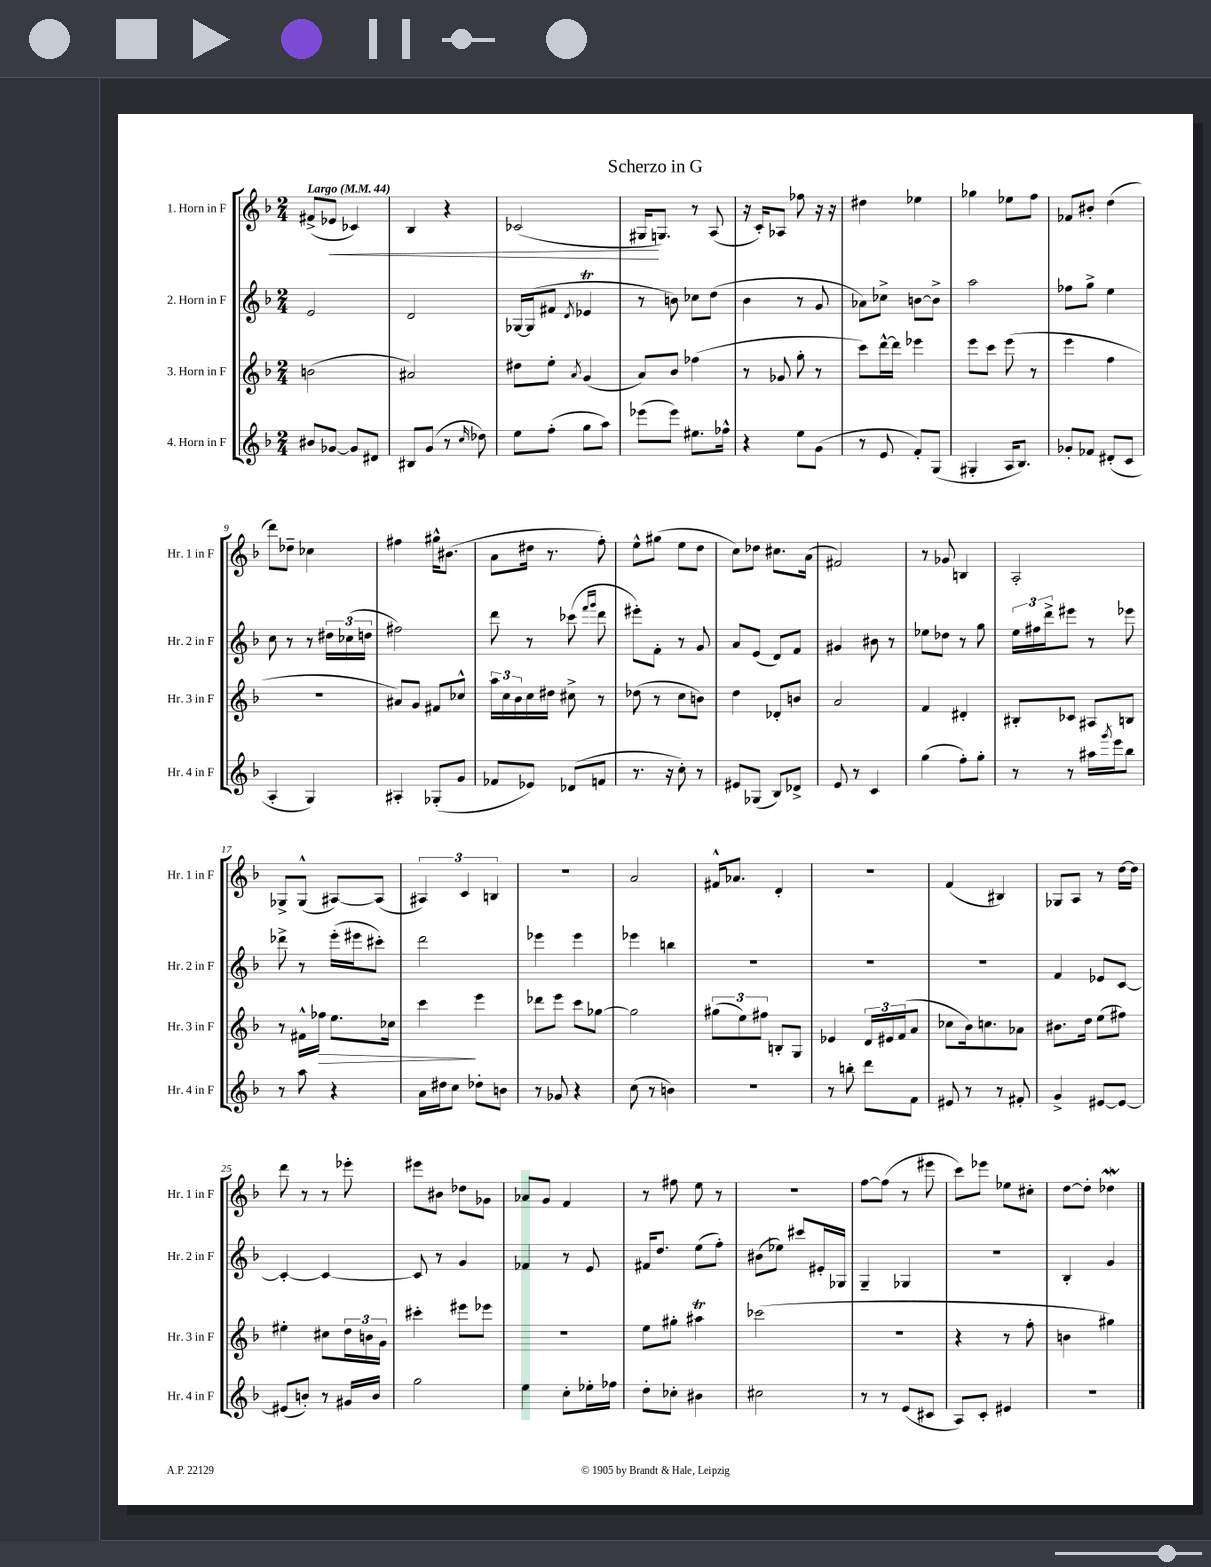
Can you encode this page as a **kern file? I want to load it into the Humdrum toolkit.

**kern	**kern	**dynam	**kern	**kern	**dynam
*part4	*part3	*part3	*part2	*part1	*part1
*staff4	*staff3	*staff3	*staff2	*staff1	*staff1
*I"4. Horn in F	*I"3. Horn in F	*	*I"2. Horn in F	*I"1. Horn in F	*
*I'Hr. 4 in F	*I'Hr. 3 in F	*	*I'Hr. 2 in F	*I'Hr. 1 in F	*
*clefG2	*clefG2	*	*clefG2	*clefG2	*
*k[b-]	*k[b-]	*	*k[b-]	*k[b-]	*
*M2/4	*M2/4	*	*M2/4	*M2/4	*
*MM44	*MM44	*	*MM44	*MM44	*
=1	=1	=1	=1	=1	=1
!	!	!	!	!LO:TX:a:B:t=Largo	!
8b#X/L	(2bn\	.	2e/	(8f#X^/L	.
!	!	!	!	!	!LO:HP:b
[8g-X/J	.	.	.	8e-X/J	<
8g-/L]	.	.	.	4c-X/)	.
8d#X/J	.	.	.	.	.
=2	=2	=2	=2	=2	=2
8B#X/L	2a#X/)	.	2d/	4B-/	.
(8g/J	.	.	.	.	.
8r	.	.	.	4r	.
16qqcc/	.	.	.	.	.
8dd-X\)	.	.	.	.	.
=3	=3	=3	=3	=3	=3
8ee\L	8dd#X\L	.	[16G-X/LL	(2c-X/	.
.	.	.	(16G-/J]	.	.
(8ff'\J	8ee'\J	.	8f#X/J	.	.
.	8qa/	.	8qd/	.	.
8gg\L	(4g/	.	4e-XT/	.	.
8aa\J)	.	.	.	.	.
=4	=4	=4	=4	=4	=4
(8eee-X\L	8a/L)	.	8r	16G#X/KL	.
.	.	.	.	8.Gn/J)	[
8eee-\J)	8b-/J	.	8bn\)	.	.
8.ee#X\L	(4ff-X\	.	8cc-X\L	8r	.
.	.	.	(8dd\J	(8A/	.
16ff-X^^\Jk	.	.	.	.	.
=5	=5	=5	=5	=5	=5
4r	8r	.	4b-\	16r	.
.	.	.	.	16c'/KL)	.
.	8g-X/	.	.	8A-X/J	.
8ee\L	8gg'\	.	8r	8ff-X\	.
(8g\J	8r	.	8g/	16r	.
.	.	.	.	16r	.
=6	=6	=6	=6	=6	=6
8r	8ccc\L)	.	8a-X\L)	4dd#X\	.
8e/	[16ddd^^\L	.	8cc-X^\J	.	.
.	16ddd\JJ]	.	.	.	.
8f'/L)	4eee-X\	.	[8bn\L	4ee-X\	.
(8G/J	.	.	8b^\J]	.	.
=7	=7	=7	=7	=7	=7
4G#X'/	8eee\L	.	2aa\	4gg-X\	.
.	8ccc\J	.	.	.	.
16A/KL	(8eee\	.	.	8ee-X\L	.
8.B-/J)	.	.	.	.	.
.	8r	.	.	8ff\J	.
=8	=8	=8	=8	=8	=8
8g-X'/L	4eee\	.	8ff-X\L	8f-X/L	.
8f-X/J	.	.	8gg^\J	8b#X'/J	.
(8d#X'/L	4ff\	.	4ee\	(4dd\	.
8c/J	.	.	.	.	.
!!LO:LB:g=z
=9	=9	=9	=9	=9	=9
4A'/	2r	.	8cc\	8ddd\L)	.
.	.	.	8r	8dd-X~\J	.
4G/)	.	.	8r	4cc-X\	.
.	.	.	24dd#X\LL	.	.
.	.	.	(24cc-X\	.	.
.	.	.	24ddn\JJ	.	.
=10	=10	=10	=10	=10	=10
4A#X'/	8a#X/L)	.	2ff#X\)	4ff#X\	.
.	8g/J	.	.	.	.
(8G-X'/L	8f#X/L	.	.	16gg#X^^\KL	.
.	.	.	.	(8.b#X\J	.
8g/J	8cc-X^^/J	.	.	.	.
=11	=11	=11	=11	=11	=11
8f-X/L	24aa\LL	.	8ddd\	8a\L	.
.	24cc\	.	.	.	.
.	24b-\	.	.	.	.
8e-X/J)	16cc\	.	8r	16dd#X\Jk	.
.	16dd#X\JJ	.	.	8.r	.
(8d-X/L	8cc#X^\	.	(8ccc-X\	.	.
.	.	.	16qqfff/LL	.	.
.	.	.	16qqggg/JJ	.	.
8fn/J	8r	.	8ddd\	8ff'\)	.
=12	=12	=12	=12	=12	=12
8.r	(8dd-X\	.	8eee#X'\L)	8ee^^\L	.
.	8r	.	8f'\J	(8gg#X\J	.
16r	.	.	.	.	.
8cc'\)	8cc\L	.	8r	8ee\L	.
8r	8bn\J)	.	8g/	8dd\J	.
=13	=13	=13	=13	=13	=13
8e#X/L	4dd\	.	8a/L	8cc\L)	.
(8G-X/J	.	.	(8e/J	8dd-X\J	.
8B-/L)	8d-X'/L	.	8d/L)	8.cc#X\L	.
8d-X^/J	8bn/J	.	8f/J	.	.
.	.	.	.	(16a\Jk	.
=14	=14	=14	=14	=14	=14
8e/	2a/	.	4g#X/	2f#X/)	.
8r	.	.	.	.	.
4c/	.	.	8b#X\	.	.
.	.	.	8r	.	.
=15	=15	=15	=15	=15	=15
(4gg\	4f/	.	8ee-X\L	8r	.
.	.	.	8dd-X\J	8g-X/	.
8ff'\L)	4d#X'/	.	8r	4Bn/	.
8gg'\J	.	.	8gg\	.	.
=16	=16	=16	=16	=16	=16
8r	8B#X'/L	.	24ee\LL	2A'/	.
.	.	.	24ff#X\	.	.
.	.	.	24ddd^\J	.	.
8r	8c-X/J	.	8eee#X\J	.	.
16aa#X\LL	8A#X/L	.	8r	.	.
8qggg/	.	.	.	.	.
16eee\J	.	.	.	.	.
8bb-\J	8Bn/J	.	8eee-X\	.	.
!!LO:LB:g=z
=17	=17	=17	=17	=17	=17
8r	8r	.	8ddd-X^\	8G-X^/L	.
8aa\	16f#X^^\LL	.	8r	(8G-^^/J	.
!	!	!LO:HP:b	!	!	!
.	16ff-X\JJ	>	.	.	.
4r	8.ee\L	.	(16eee'\LL	[8A#X/L)	.
.	.	.	16eee#X\J	.	.
.	.	.	8ccc#X'\J)	(8A#/J]	.
.	16cc-X\Jk	.	.	.	.
=18	=18	=18	=18	=18	=18
16a\LL	4ccc\	.	2ddd\	6A#X/)	.
16dd#X\J	.	.	.	.	.
8cc\J	.	.	.	.	.
.	.	.	.	6c/	.
8dd-X'\L	4eee\	]	.	.	.
.	.	.	.	6Bn/	.
8bn\J	.	.	.	.	.
=19	=19	=19	=19	=19	=19
8r	8ddd-X\L	.	4eee-X\	2r	.
8g-X/	8eee\J	.	.	.	.
4r	8ccc\L	.	4eee-\	.	.
.	[8gg-X\J	.	.	.	.
=20	=20	=20	=20	=20	=20
(8cc\	2gg-\]	.	4eee-X\	2a/	.
8r	.	.	.	.	.
4bn\)	.	.	4bbn\	.	.
=21	=21	=21	=21	=21	=21
2r	(12gg#X\L	.	2r	16f#X^^/KL	.
.	.	.	.	8.a-X/J	.
.	12ee\)	.	.	.	.
.	12ff#X\J	.	.	.	.
.	8Bn'/L	.	.	4d'/	.
.	8G/J	.	.	.	.
=22	=22	=22	=22	=22	=22
8r	4e-X/	.	2r	2r	.
8bbn'\	.	.	.	.	.
8ddd\L	24d/LL	.	.	.	.
.	24e#X/	.	.	.	.
.	(24f/J	.	.	.	.
8f\J	8a/J	.	.	.	.
=23	=23	=23	=23	=23	=23
8e#X/	8cc-X\L	.	2r	(4f/	.
8r	16b-\k)	.	.	.	.
.	8.ccn\	.	.	.	.
8r	.	.	.	4B#X/)	.
8f#X'/	8a-X\J	.	.	.	.
=24	=24	=24	=24	=24	=24
4g^/	8.b#X\L	.	4f/	8G-X/L	.
.	.	.	.	8A/J	.
.	16dd\Jk	.	.	.	.
[8e#X/L	(8ee\L	.	8e-X/L	8r	.
8e#/J_	8ff#X\J)	.	[8c/J	[16dd\LL	.
.	.	.	.	16dd\JJ]	.
!!LO:LB:g=z
=25	=25	=25	=25	=25	=25
(8e#X/L]	4ee#X'\	.	4c'/_	8ddd\	.
8bn'/J)	.	.	.	8r	.
8r	8cc#X\L	.	4c/_	8r	.
16g#X/LL	24dd\L	.	.	8eee-X'\	.
.	24bn\	.	.	.	.
16b/JJ	.	.	.	.	.
.	24g\JJ	.	.	.	.
=26	=26	=26	=26	=26	=26
2gg\	4ccc#X'\	.	8c/]	8eee#X\L	.
.	.	.	8r	8b#X\J	.
.	8eee#X\L	.	4g/	8dd-X\L	.
.	8eee-X\J	.	.	8g-X\J	.
=27	=27	=27	=27	=27	=27
4ee\	2r	.	4f-X/	8a-X/L	.
.	.	.	.	8g/J	.
8cc'\L	.	.	8r	4f/	.
16ee-X'\L	.	.	8e/	.	.
16ff-X\JJ	.	.	.	.	.
=28	=28	=28	=28	=28	=28
8dd'\L	8ee\L	.	16f#X/KL	8r	.
.	.	.	8.dd/J	.	.
8cc-X'\J	8gg#X'\J	.	.	8ff#X\	.
4b#X\	4aa#Xt\	.	(8ee\L	8ee\	.
.	.	.	8ff'\J)	8r	.
=29	=29	=29	=29	=29	=29
2cc#X\	(2ccc-X\	.	(8b#X\L	2r	.
.	.	.	8ee-X\J)	.	.
.	.	.	8ccc#X/L	.	.
.	.	.	16e#X'/L	.	.
.	.	.	16G-X/JJ	.	.
=30	=30	=30	=30	=30	=30
8r	2r	.	4G~/	[8ff\L	.
8r	.	.	.	(8ff\J]	.
(8e/L	.	.	4G-X/	8r	.
8c#X/J	.	.	.	8eee#X\	.
=31	=31	=31	=31	=31	=31
8A/L)	4r	.	2r	8ccc\L)	.
8c'/J	.	.	.	8eee-X\J	.
4e#X/	8r	.	.	8ee-X\L	.
.	8ff'\	.	.	8cc#X'\J	.
=32	=32	=32	=32	=32	=32
2r	4bn\	.	4B-'/	[8dd\L	.
.	.	.	.	8dd'\J]	.
.	4gg#X\)	.	4g/	4dd-Xw\	.
==	==	==	==	==	==
*-	*-	*-	*-	*-	*-
